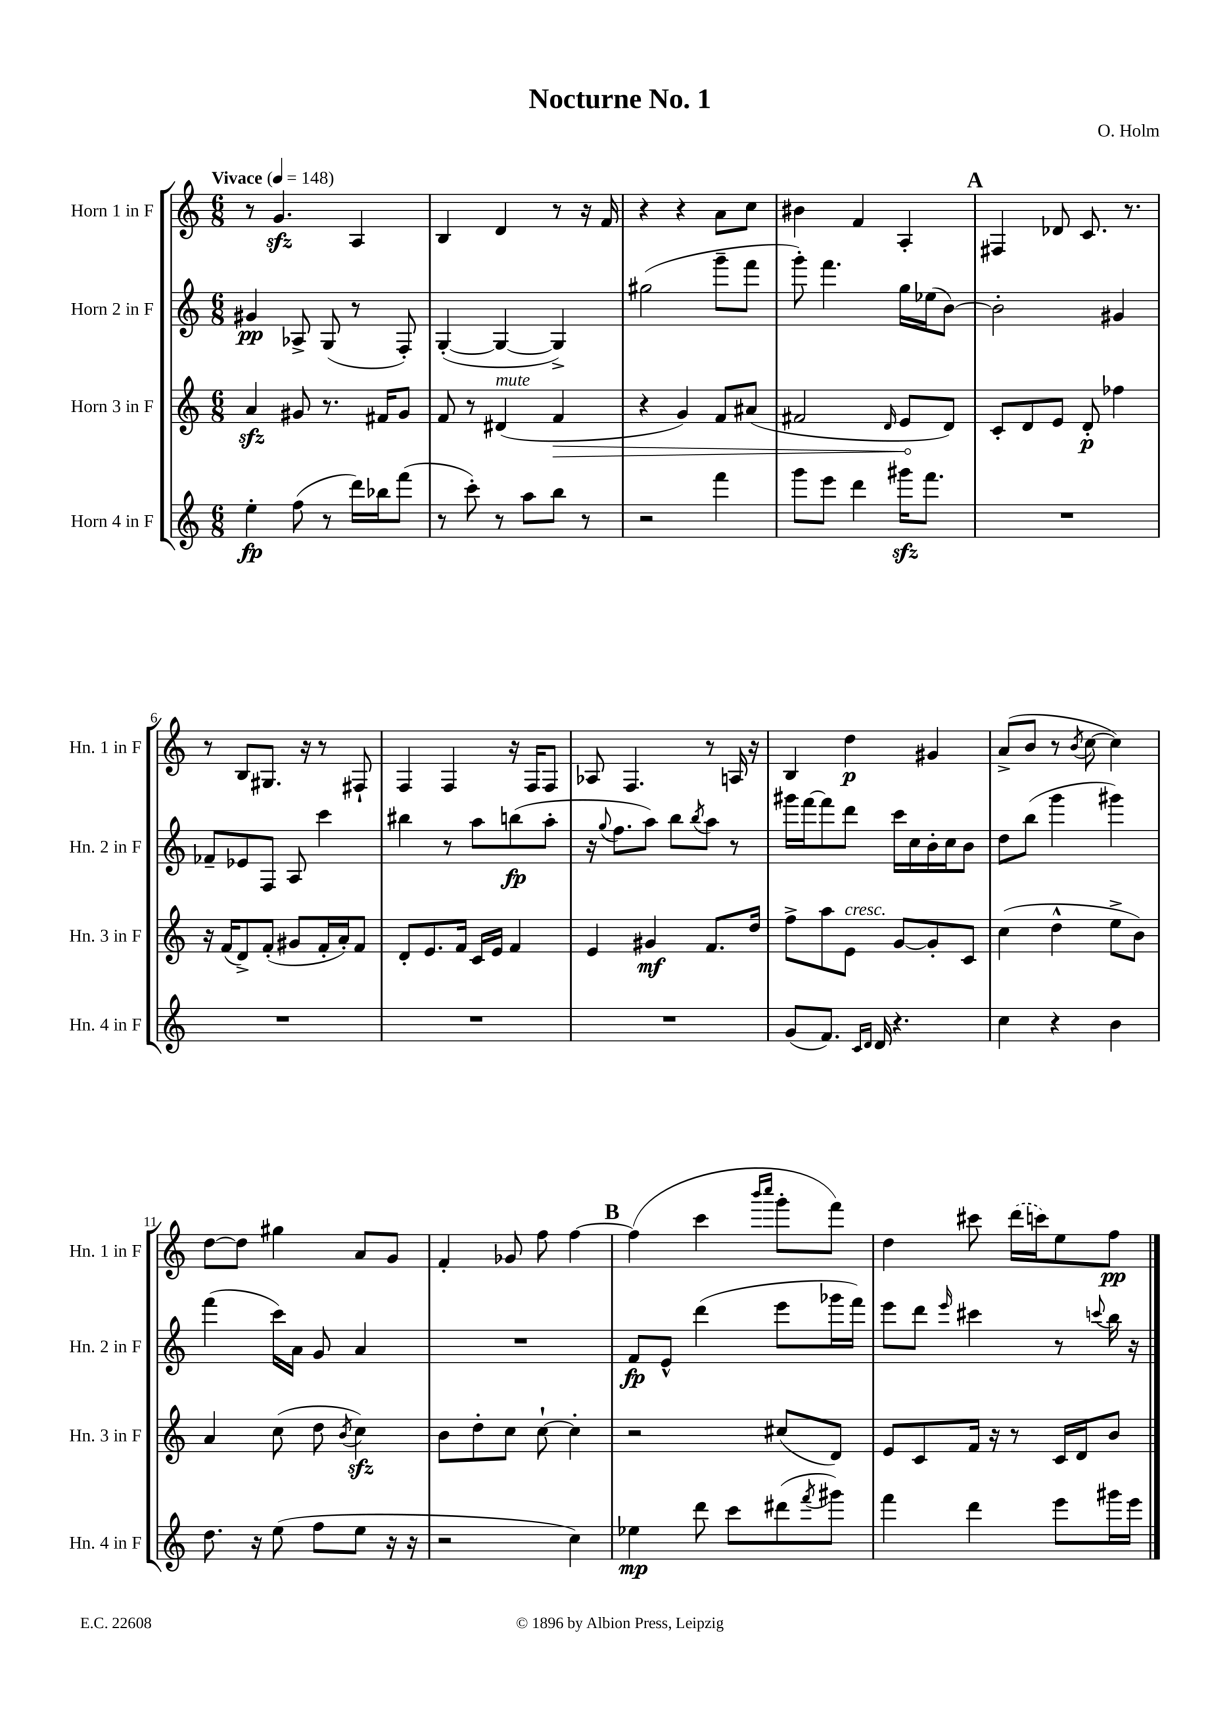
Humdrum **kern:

**kern	**dynam	**kern	**dynam	**kern	**dynam	**kern	**dynam
*part4	*part4	*part3	*part3	*part2	*part2	*part1	*part1
*staff4	*staff4	*staff3	*staff3	*staff2	*staff2	*staff1	*staff1
*I"Horn 4 in F	*	*I"Horn 3 in F	*	*I"Horn 2 in F	*	*I"Horn 1 in F	*
*I'Hn. 4 in F	*	*I'Hn. 3 in F	*	*I'Hn. 2 in F	*	*I'Hn. 1 in F	*
*clefG2	*	*clefG2	*	*clefG2	*	*clefG2	*
*k[]	*	*k[]	*	*k[]	*	*k[]	*
*M6/8	*	*M6/8	*	*M6/8	*	*M6/8	*
*MM148	*	*MM148	*	*MM148	*	*MM148	*
=1	=1	=1	=1	=1	=1	=1	=1
!	!	!	!	!	!	!LO:TX:a:B:t=Vivace	!
4ee'\	fp	4azz/	.	4g#X/	pp	8r	.
.	.	.	.	.	.	4.gzz/	.
(8ff\	.	8g#X/	.	8A-X^/	.	.	.
8r	.	8.r	.	(8G/	.	.	.
16ddd\LL)	.	.	.	8r	.	4A/	.
16bb-X\J	.	16f#X/KL	.	.	.	.	.
(8fff\J	.	8g#/J	.	8F'/)	.	.	.
=2	=2	=2	=2	=2	=2	=2	=2
8r	.	8f/	.	([4G'/	.	4B/	.
8ccc'\)	.	8r	.	.	.	.	.
!	!	!LO:TX:a:i:t=mute	!	!	!	!	!
8r	.	(4d#X/	.	4G/_	.	4d/	.
8aa\L	.	.	.	.	.	.	.
!	!	!	!LO:HP:b	!	!	!	!
8bb\J	.	4f/	>	4G^/])	.	8r	.
8r	.	.	.	.	.	16r	.
.	.	.	.	.	.	16f/	.
=3	=3	=3	=3	=3	=3	=3	=3
2r	.	4r	.	(2gg#X\	.	4r	.
.	.	4g/)	.	.	.	4r	.
4fff\	.	8f/L	.	8ggg~\L	.	8a\L	.
.	.	(8a#X/J	.	8fff\J	.	8cc\J	.
=4	=4	=4	=4	=4	=4	=4	=4
8ggg\L	.	2f#X/	.	8ggg'\)	.	4b#X\	.
8eee\J	.	.	.	4.fff\	.	.	.
4ddd\	.	.	.	.	.	4f/	.
.	.	16qqd/	.	.	.	.	.
16ggg#Xzz\KL	.	8e/L	.	16gg\LL	.	4A'/	.
8.fff\J	.	.	.	(16ee-X\J	.	.	.
.	.	8d/J)	]	[8b\J)	.	.	.
!!LO:REH:place=s1:t=A
=5	=5	=5	=5	=5	=5	=5	=5
2.r	.	8c'/L	.	2b'\]	.	4F#X/	.
.	.	8d/	.	.	.	.	.
.	.	8e/J	.	.	.	8d-X/	.
.	.	8d'/	p	.	.	8.c/	.
.	.	4ff-X\	.	4g#X/	.	.	.
.	.	.	.	.	.	8.r	.
!!LO:LB:g=z
=6	=6	=6	=6	=6	=6	=6	=6
2.r	.	16r	.	8f-X~/L	.	8r	.
.	.	(16f/KL	.	.	.	.	.
.	.	8d^/)	.	8e-X/	.	8B/L	.
.	.	(8f'/J	.	8F/J	.	8.G#X/J	.
.	.	8g#X/L	.	8A/	.	.	.
.	.	.	.	.	.	16r	.
.	.	16f'/L	.	4ccc\	.	8r	.
.	.	16a'/J)	.	.	.	.	.
.	.	8f/J	.	.	.	8F#X`/	.
=7	=7	=7	=7	=7	=7	=7	=7
2.r	.	8d'/L	.	4bb#X\	.	4F/	.
.	.	8.e/	.	.	.	.	.
.	.	.	.	8r	.	4F/	.
.	.	16f/Jk	.	.	.	.	.
.	.	16c/LL	.	8aa\L	.	.	.
.	.	16e/JJ	.	.	.	.	.
.	.	4f/	.	(8bbn\	fp	16r	.
.	.	.	.	.	.	16F/KL	.
.	.	.	.	8aa'\J	.	8F/J	.
=8	=8	=8	=8	=8	=8	=8	=8
2.r	.	4e/	.	16r	.	8A-X/	.
.	.	.	.	8qqgg/	.	.	.
.	.	.	.	8.ff\L	.	.	.
.	.	.	.	.	.	4.F/	.
.	.	4g#X/	mf	8aa\J)	.	.	.
.	.	.	.	8bb\L	.	.	.
.	.	.	.	8qbb/	.	.	.
.	.	8.f/L	.	8aa\J	.	8r	.
.	.	.	.	8r	.	16An/	.
.	.	16dd/Jk	.	.	.	16r	.
=9	=9	=9	=9	=9	=9	=9	=9
(8g/L	.	8ff^\L	.	16ggg#X\LL	.	4B/	.
.	.	.	.	[16fff\J	.	.	.
8.f/J)	.	8aa\	.	8fff\]	.	.	.
!	!	!LO:TX:a:i:t=cresc.	!	!	!	!	!
.	.	8e\J	.	8ddd\J	.	4dd\	p
16qqc/LL	.	.	.	.	.	.	.
16qqd/JJ	.	.	.	.	.	.	.
16d/	.	.	.	.	.	.	.
4.r	.	[8g/L	.	16ccc\LL	.	.	.
.	.	.	.	16cc\	.	.	.
.	.	8g'/]	.	16b'\	.	4g#X/	.
.	.	.	.	16cc\J	.	.	.
.	.	8c/J	.	8b\J	.	.	.
=10	=10	=10	=10	=10	=10	=10	=10
4cc\	.	(4cc\	.	8dd\L	.	(8a^/L	.
.	.	.	.	(8bb\J	.	8b/J	.
4r	.	4dd^^\	.	4ggg\	.	8r	.
.	.	.	.	.	.	8qb/	.
.	.	.	.	.	.	[8cc\	.
4b\	.	8ee^\L	.	4ggg#X\)	.	4cc\])	.
.	.	8b\J)	.	.	.	.	.
!!LO:LB:g=z
=11	=11	=11	=11	=11	=11	=11	=11
8.dd\	.	4a/	.	(4fff\	.	[8dd\L	.
.	.	.	.	.	.	8dd\J]	.
16r	.	.	.	.	.	.	.
(8ee\	.	(8cc\	.	16ccc\LL)	.	4gg#X\	.
.	.	.	.	16a\JJ	.	.	.
8ff\L	.	8dd\	.	8g/	.	.	.
.	.	8qb/	.	.	.	.	.
8ee\J	.	4cczz\)	.	4a/	.	8a/L	.
16r	.	.	.	.	.	8g/J	.
16r	.	.	.	.	.	.	.
=12	=12	=12	=12	=12	=12	=12	=12
2r	.	8b\L	.	2.r	.	4f'/	.
.	.	8dd'\	.	.	.	.	.
.	.	8cc\J	.	.	.	8g-X/	.
.	.	[8cc`\	.	.	.	8ff\	.
4cc\)	.	4cc'\]	.	.	.	[4ff\	.
!!LO:REH:place=s1:t=B
=13	=13	=13	=13	=13	=13	=13	=13
4ee-X\	mp	2r	.	8f/L	fp	(4ff\]	.
.	.	.	.	8e^^/J	.	.	.
8ddd\	.	.	.	(4ddd\	.	4ccc\	.
8ccc\L	.	.	.	.	.	.	.
.	.	.	.	.	.	16qqbbb/LL	.
.	.	.	.	.	.	16qqcccc/JJ	.
(8ddd#X\	.	(8cc#X/L	.	8eee\L	.	8ggg'\L	.
8qfff/	.	.	.	.	.	.	.
8ggg#X\J)	.	8d/J)	.	16ggg-X\L	.	8fff\J)	.
.	.	.	.	16fff\JJ)	.	.	.
=14	=14	=14	=14	=14	=14	=14	=14
4fff\	.	8e/L	.	8eee\L	.	4dd\	.
.	.	8c/	.	8ddd\J	.	.	.
.	.	.	.	16qqeee/	.	.	.
4ddd\	.	16f/Jk	.	4ccc#X\	.	8ccc#X\	.
.	.	16r	.	.	.	.	.
.	.	8r	.	.	.	(16ddd\LL	.
.	.	.	.	.	.	16cccn\J)	.
8eee\L	.	16c/LL	.	8r	.	8ee\	.
.	.	16d/J	.	.	.	.	.
.	.	.	.	8qqcccn/	.	.	.
16ggg#X\L	.	8b/J	.	16bb\	.	8ff\J	pp
16eee\JJ	.	.	.	16r	.	.	.
==	==	==	==	==	==	==	==
*-	*-	*-	*-	*-	*-	*-	*-
